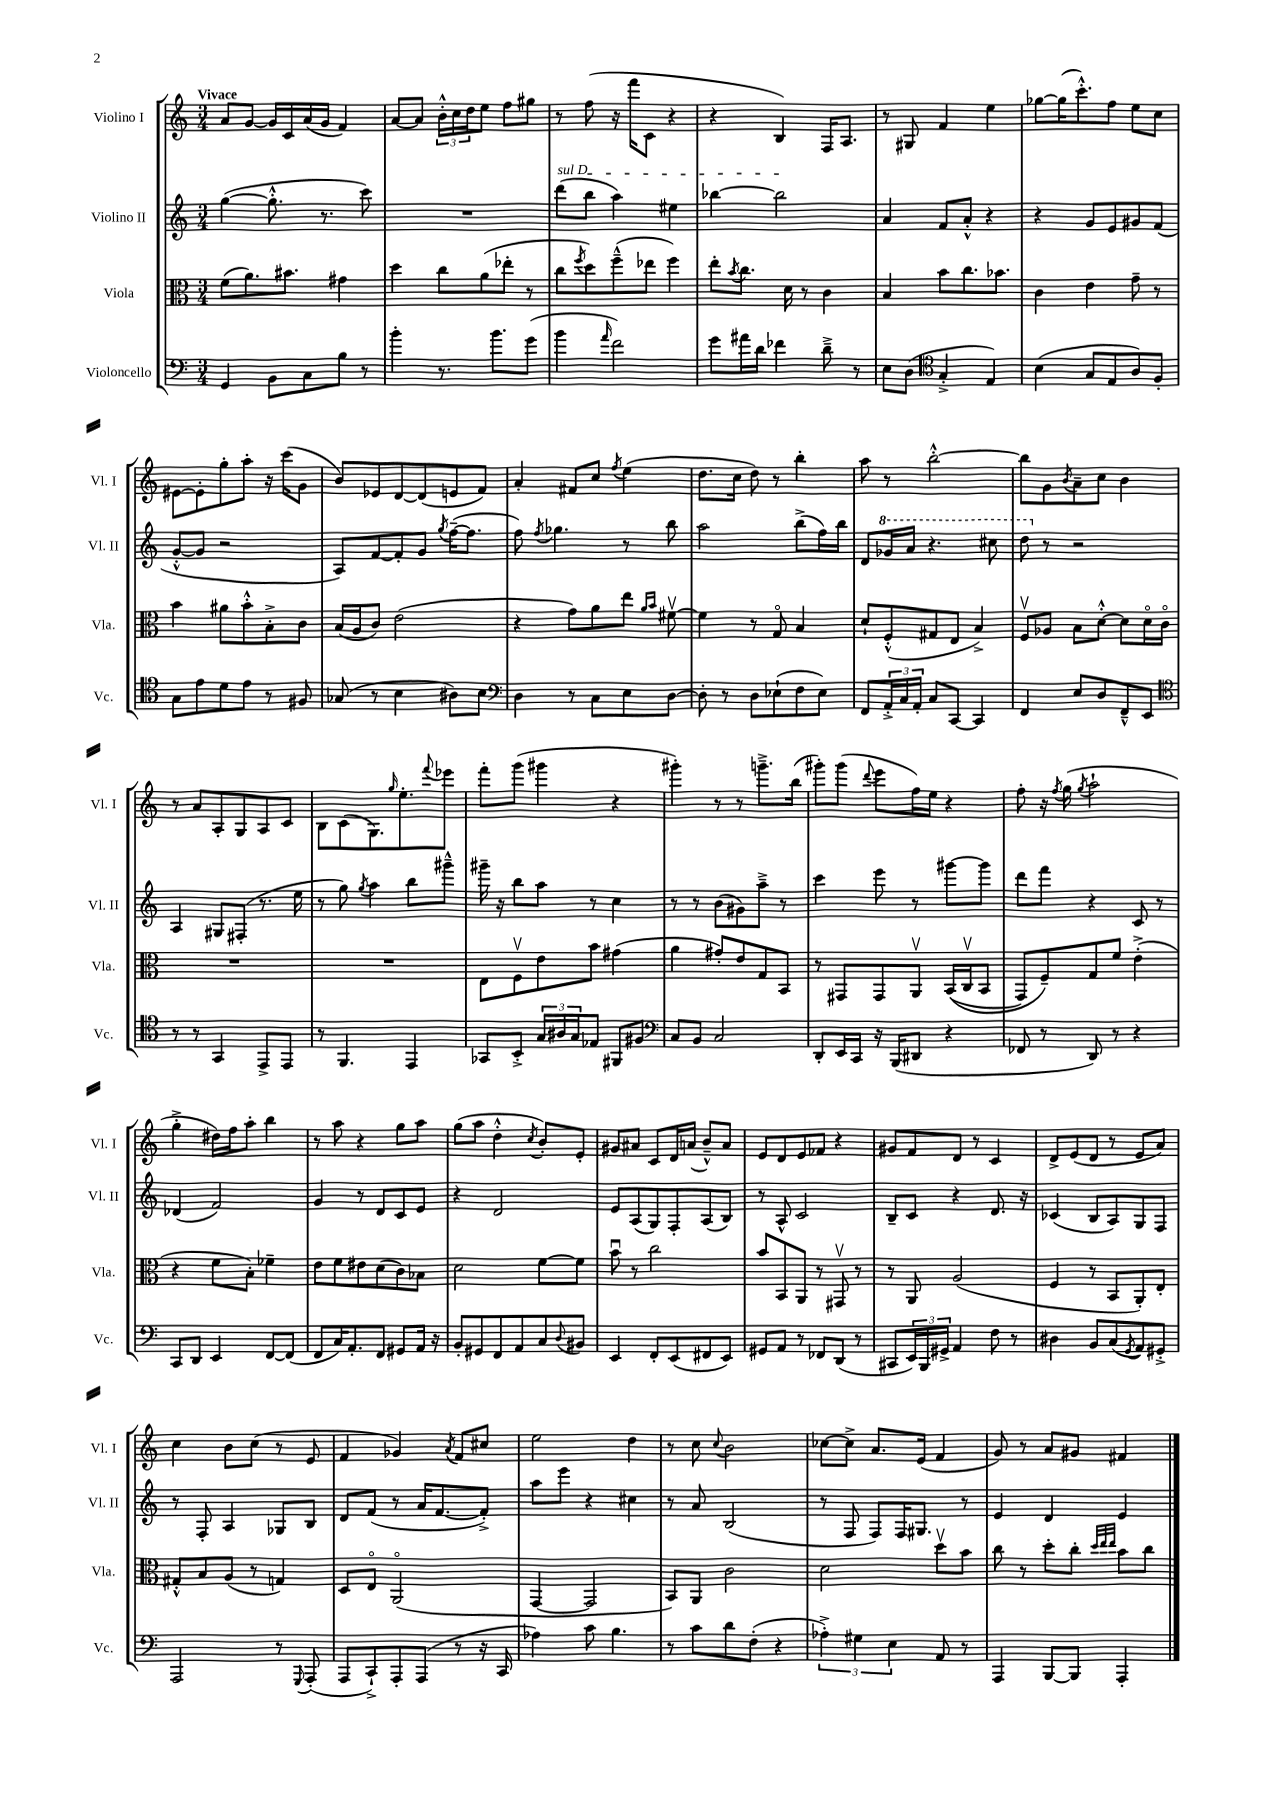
<<
\new StaffGroup <<
\new Staff = "s0" \with { instrumentName = "Violino I" shortInstrumentName = "Vl. I" } {
    \clef treble \key c \major \numericTimeSignature \time 3/4 \tempo "Vivace"
    a'8 g'8~ g'16 c'16 a'16( g'16 f'4) |
    a'8~ a'8 \tuplet 3/2 { b'16-.-^ c''16 d''16 } e''8 f''8 gis''8 |
    r8 f''8( r16 f'''16 c'8 r4 |
    r4 b4) f16 a8. |
    r8 gis8 f'4 e''4 |
    ges''8~ ges''16( c'''8.-.-^) f''8 e''8 c''8 |
    eis'8~ eis'8-. g''8-. a''8-. r16 c'''16( g'8 |
    b'8) ees'8 d'8~ d'8( e'8 f'8) |
    a'4-. fis'8 c''8 \acciaccatura { f''8 } e''4( |
    d''8. c''16 d''8) r8 b''4-. |
    a''8 r8 b''2~-.-^ |
    b''8 g'8 \acciaccatura { b'8 } a'8-- c''8 b'4 |
    r8 a'8 a8-. g8 a8 c'8 |
    b8 c'8( g8.) \grace { g''16 } e''8.-. \appoggiatura { f'''8 } ees'''8 |
    f'''8-. g'''8( gis'''4 r4 |
    gis'''4-.) r8 r8 g'''8.---> b''16( |
    gis'''8-.) gis'''8( \appoggiatura { d'''8 } e'''8 f''16) e''16 r4 |
    f''8-. r16 \acciaccatura { f''8 } g''16( \acciaccatura { g''8 } a''2-! |
    g''4-.-> dis''16) f''16 a''8-. b''4 |
    r8 a''8 r4 g''8 a''8 |
    g''8( a''8 d''4-.-^ \acciaccatura { c''8 } b'8-.) e'8-. |
    gis'8 ais'8 c'8 d'16 a'16( b'8---^) a'8 |
    e'8 d'8 e'8 fes'8 r4 |
    gis'8 f'8 d'8 r8 c'4 |
    d'8-> e'8( d'8 r8 e'8 a'8) |
    c''4 b'8 c''8( r8 e'8 |
    f'4 ges'4) \acciaccatura { a'8 } f'8 cis''8 |
    e''2 d''4 |
    r8 c''8 \appoggiatura { c''8 } b'2 |
    ces''8~ ces''8-> a'8. e'16( f'4 |
    g'8) r8 a'8 gis'8 fis'4 \bar "|." |
}
\new Staff = "s1" \with { instrumentName = "Violino II" shortInstrumentName = "Vl. II" } {
    \clef treble \key c \major \numericTimeSignature \time 3/4
    g''4~( g''8.-.-^ r8. c'''8) |
    R2. |
    \once \override TextSpanner.bound-details.left.text = \markup { \italic "sul D" } d'''8\startTextSpan( b''8 a''4) eis''4 |
    bes''4~ bes''2\stopTextSpan |
    a'4 f'8 a'8-.-^ r4 |
    r4 g'8 e'8 gis'8 f'8( |
    g'8~-.-^ g'8 r2 |
    a8) f'8~ f'8-. g'8 \acciaccatura { g''8 } f''16~--( f''8. |
    f''8) \acciaccatura { f''8 } ges''4. r8 b''8 |
    a''2 b''8->( f''16) b''16 |
    d'8 \ottava #1 ges''16 a''16 r4. cis'''8 |
    d'''8 \ottava #0 r8 r2 |
    a4 gis8 fis8-.( r8. e''16 |
    r8 g''8) \acciaccatura { g''8 } a''4 b''8 gis'''8---^ |
    gis'''16-- r16 b''8 a''8 r8 c''4 |
    r8 r8 b'8( gis'8) a''8---> r8 |
    c'''4 e'''8 r8 gis'''8~ gis'''8 |
    d'''8 f'''8 r4 c'8 r8 |
    des'4( f'2) |
    g'4 r8 d'8 c'8 e'8 |
    r4 d'2 |
    e'8 a8( g8) f8-. a8( b8) |
    r8 a8-^ c'2 |
    b8-- c'8 r4 d'8. r16 |
    ces'4( b8 a8) g8 f8 |
    r8 f8-. a4 ges8 b8 |
    d'8 f'8( r8 a'16 f'8.~ f'8-.->) |
    a''8 e'''8 r4 cis''4 |
    r8 a'8 b2( |
    r8 f8 f8) f16 gis8. r8 |
    e'4 d'4 e'4 \bar "|." |
}
\new Staff = "s2" \with { instrumentName = "Viola" shortInstrumentName = "Vla." } {
    \clef alto \key c \major \numericTimeSignature \time 3/4
    f'8( a'8.) bis'8. gis'4 |
    d''4 c''8 a'8( ees''8-. r8 |
    c''8 \acciaccatura { f''8 } d''8) f''8---^( ees''8 f''4) |
    e''8-. \acciaccatura { b'8 } c''8. d'16 r8 c'4 |
    b4 b'8 c''8. bes'8. |
    c'4 e'4 g'8-- r8 |
    b'4 ais'8 b'8-.-^ b8-.-> c'8 |
    b16( a16 c'8) e'2( |
    r4 g'8) a'8 e''8 \grace { a'16 b'16 } fis'8~\upbow |
    fis'4 r8 g8\flageolet b4 |
    d'8-! f8-.-^( gis8 e8 b4->) |
    f8\upbow aes8 b8 d'8~-.-^ d'8 d'16\flageolet c'16\flageolet |
    R2. |
    R2. |
    e8 f8\upbow e'8 b'8 gis'4( |
    a'4 gis'8-.) e'8 g8 b,8 |
    r8 gis,8 gis,8 a,8\upbow b,16(\( c16\upbow b,8 |
    g,8) f8--\) g8 f'8 e'4-.->( |
    r4 f'8 b8-.) fes'4-- |
    e'8 f'8 eis'8 d'8( c'8) bes8 |
    d'2 f'8~ f'8 |
    b'8\downbow r8 c''2 |
    b'8 b,8 a,8 r8 gis,8\upbow r8 |
    r8 a,8 a2( |
    f4 r8 b,8 a,8-.) e8-. |
    gis8-.-^ b8 a8( r8 g4) |
    d8 e8\flageolet a,2\flageolet( |
    g,4~ g,2 |
    b,8) a,8 c'2 |
    d'2 d''8\upbow b'8 |
    c''8 r8 d''8-. c''8-. \grace { d''32 e''32 e''32 } b'8 c''8 \bar "|." |
}
\new Staff = "s3" \with { instrumentName = "Violoncello" shortInstrumentName = "Vc." } {
    \clef bass \key c \major \numericTimeSignature \time 3/4
    g,4 b,8 c8 b8 r8 |
    b'4-. r8. b'8. g'8( |
    b'4 \grace { a'16 } f'2) |
    g'8 ais'16 d'16 fes'4 d'8---> r8 |
    e8 d8( \clef tenor g4-.-> e4) |
    b4( g8 e8 a8) f8-. |
    g8 e'8 d'8 e'8 r8 fis8 |
    ges8( r8 b4 ais8) b8 |
    \clef bass d4 r8 c8 e8 d8~ |
    d8-. r8 d8 ees8-!( f8 ees8) |
    f,8 \tuplet 3/2 { a,16-.-> c16 a,16-. } c8 c,8~ c,4 |
    f,4 e8 d8 f,8---^ e,8 |
    \clef tenor r8 r8 g,4 e,8-> e,8 |
    r8 f,4. e,4 |
    ges,8 b,8-.-> \tuplet 3/2 { g16 ais16 g16 } ees8 fis,8 fis8 |
    \clef bass c8 b,8 c2 |
    d,8-. e,16 c,16 r16 b,,16( dis,8 r4 |
    fes,8 r8 d,8) r8 r4 |
    c,8 d,8 e,4 f,8~ f,8( |
    f,8 c16) a,8.-. f,8 gis,8 a,16 r16 |
    b,8-. gis,8 f,8 a,8 c8 \appoggiatura { d8 } bis,8 |
    e,4 f,8-. e,8( fis,8 e,8) |
    gis,8 a,8 r8 fes,8 d,8( r8 |
    cis,8 \tuplet 3/2 { e,16) b,,16 gis,16-> } a,4 f8 r8 |
    dis4 b,8 c8( \acciaccatura { g,8 } a,8) gis,8-.-> |
    a,,2 r8 \appoggiatura { g,,8 } a,,8-.( |
    a,,8 c,8-!->) a,,8-. a,,8( r8 r16 c,16 |
    aes4) c'8 b4. |
    r8 c'8 d'8 f8-.( r4 |
    \tuplet 3/2 { aes4-.->) gis4 e4 } a,8 r8 |
    a,,4 b,,8~ b,,8 a,,4-. \bar "|." |
}
>>
>>
\layout { \context { \Score \remove "Bar_number_engraver" } }
